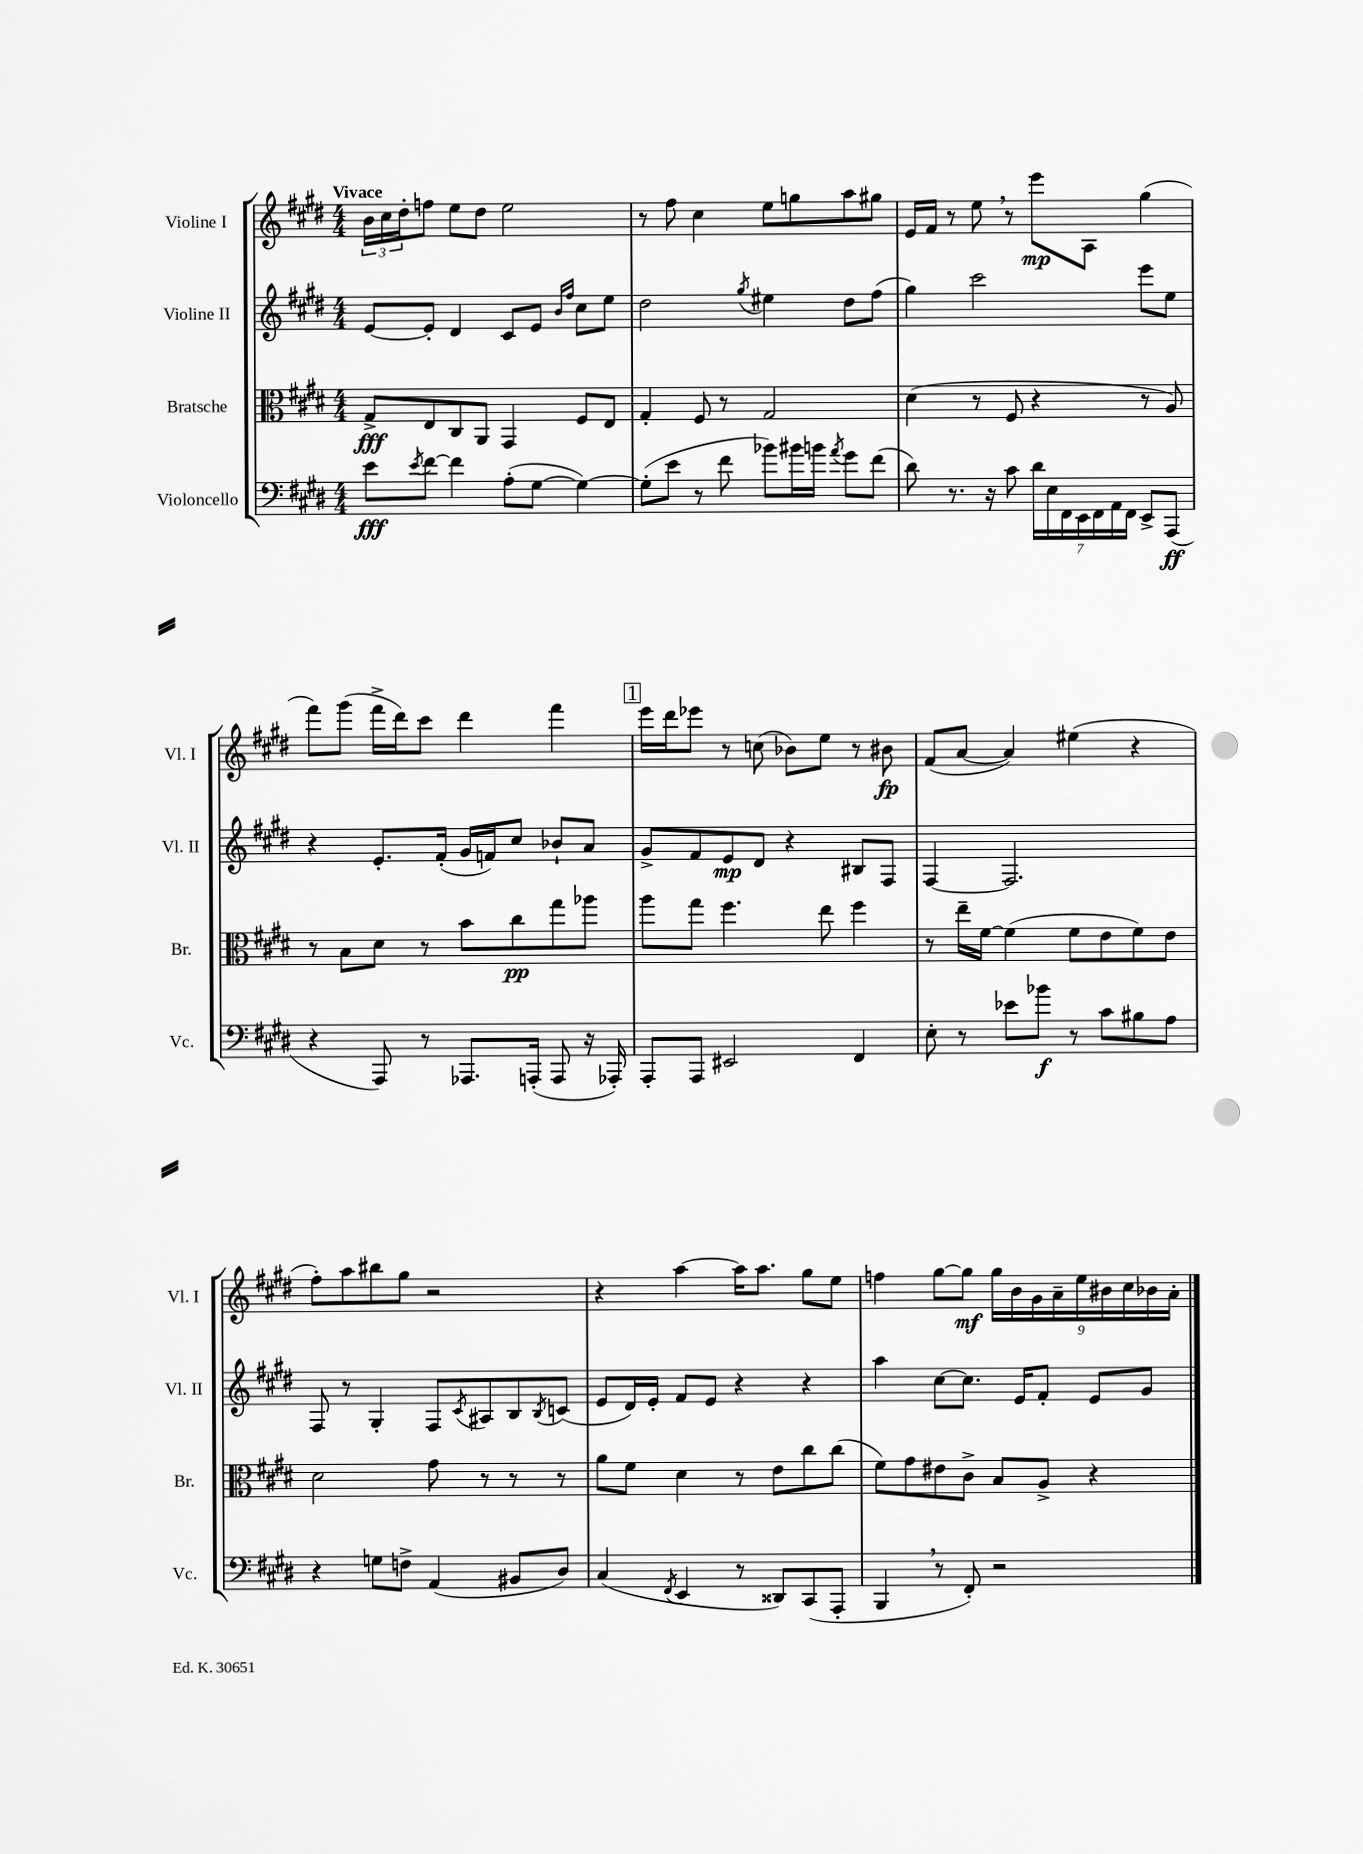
<<
\new StaffGroup <<
\new Staff = "s0" \with { instrumentName = "Violine I" shortInstrumentName = "Vl. I" } {
    \clef treble \key e \major \numericTimeSignature \time 4/4 \tempo "Vivace"
    \tuplet 3/2 { b'16 cis''16 dis''16-. } f''8 e''8 dis''8 e''2 |
    r8 fis''8 cis''4 e''8 g''8 a''8 gis''8 |
    e'16 fis'16 r8 e''8 \breathe r8 e'''8\mp a8 gis''4( |
    fis'''8) gis'''8( fis'''16-> dis'''16) cis'''8 dis'''4 fis'''4 |
    \mark \markup { \box "1" } e'''16 dis'''16 ees'''8 r8 c''8( bes'8) e''8 r8 bis'8\fp |
    fis'8( a'8~ a'4) eis''4( r4 |
    fis''8-.) a''8 bis''8 gis''8 r2 |
    r4 a''4~ a''16 a''8. gis''8 e''8 |
    f''4 gis''8~ gis''8\mf \tuplet 9/8 { gis''16 b'16 gis'16 a'16-- e''16 bis'16 cis''16 bes'16 a'16-. } \bar "|." |
}
\new Staff = "s1" \with { instrumentName = "Violine II" shortInstrumentName = "Vl. II" } {
    \clef treble \key e \major \numericTimeSignature \time 4/4
    e'8~ e'8-. dis'4 cis'8 e'8 \grace { b'16 fis''16 } cis''8 e''8 |
    dis''2 \acciaccatura { gis''8 } eis''4 dis''8 fis''8( |
    gis''4) cis'''2 e'''8 e''8 |
    r4 e'8.-. fis'16-.( gis'16 f'16) cis''8 bes'8-! a'8 |
    \mark \markup { \box "1" } gis'8-> fis'8 e'8\mp dis'8 r4 bis8 fis8 |
    fis4~ fis2. |
    fis8 r8 gis4-. fis8 \acciaccatura { cis'8 } ais8 b8 \acciaccatura { b8 } c'8( |
    e'8 dis'16) e'16-. fis'8 e'8 r4 r4 |
    a''4 cis''8~ cis''8. e'16 fis'8-. e'8 gis'8 \bar "|." |
}
\new Staff = "s2" \with { instrumentName = "Bratsche" shortInstrumentName = "Br." } {
    \clef alto \key e \major \numericTimeSignature \time 4/4
    gis8->\fff e8 cis8 a,8 gis,4 fis8 e8 |
    gis4-. fis8 r8 gis2 |
    dis'4( r8 fis8 r4 r8 a8) |
    r8 b8 dis'8 r8 b'8 cis''8\pp gis''8 aes''8 |
    \mark \markup { \box "1" } a''8 gis''8 fis''4. e''8 fis''4 |
    r8 e''16-- fis'16~ fis'4( fis'8 e'8 fis'8) e'8 |
    dis'2 gis'8 r8 r8 r8 |
    a'8 fis'8 dis'4 r8 e'8 cis''8 cis''8( |
    fis'8) gis'8 eis'8 cis'8-> b8 a8-> r4 \bar "|." |
}
\new Staff = "s3" \with { instrumentName = "Violoncello" shortInstrumentName = "Vc." } {
    \clef bass \key e \major \numericTimeSignature \time 4/4
    e'8\fff \acciaccatura { e'8 } fis'8~ fis'4 a8-.( gis8~ gis4~) |
    gis8-.( e'8 r8 fis'8 bes'8) bis'16 b'16 \acciaccatura { a'8 } gis'8 fis'8( |
    dis'8) r8. r16 cis'8 \tuplet 7/4 { dis'16 e16 fis,16 e,16 fis,16 a,16 fis,16 } e,8-> a,,8\ff( |
    r4 a,,8) r8 aes,,8. a,,16-.( a,,8 r16 aes,,16-.) |
    \mark \markup { \box "1" } a,,8-. a,,8 eis,2 fis,4 |
    e8-. r8 ees'8 bes'8\f r8 cis'8 bis8 a8 |
    r4 g8 f8-> a,4( bis,8 dis8) |
    cis4( \acciaccatura { fis,8 } e,4 r8 disis,8) cis,8( a,,8-. |
    b,,4 \breathe r8 fis,8-.) r2 \bar "|." |
}
>>
>>
\layout { \context { \Score \remove "Bar_number_engraver" } }
